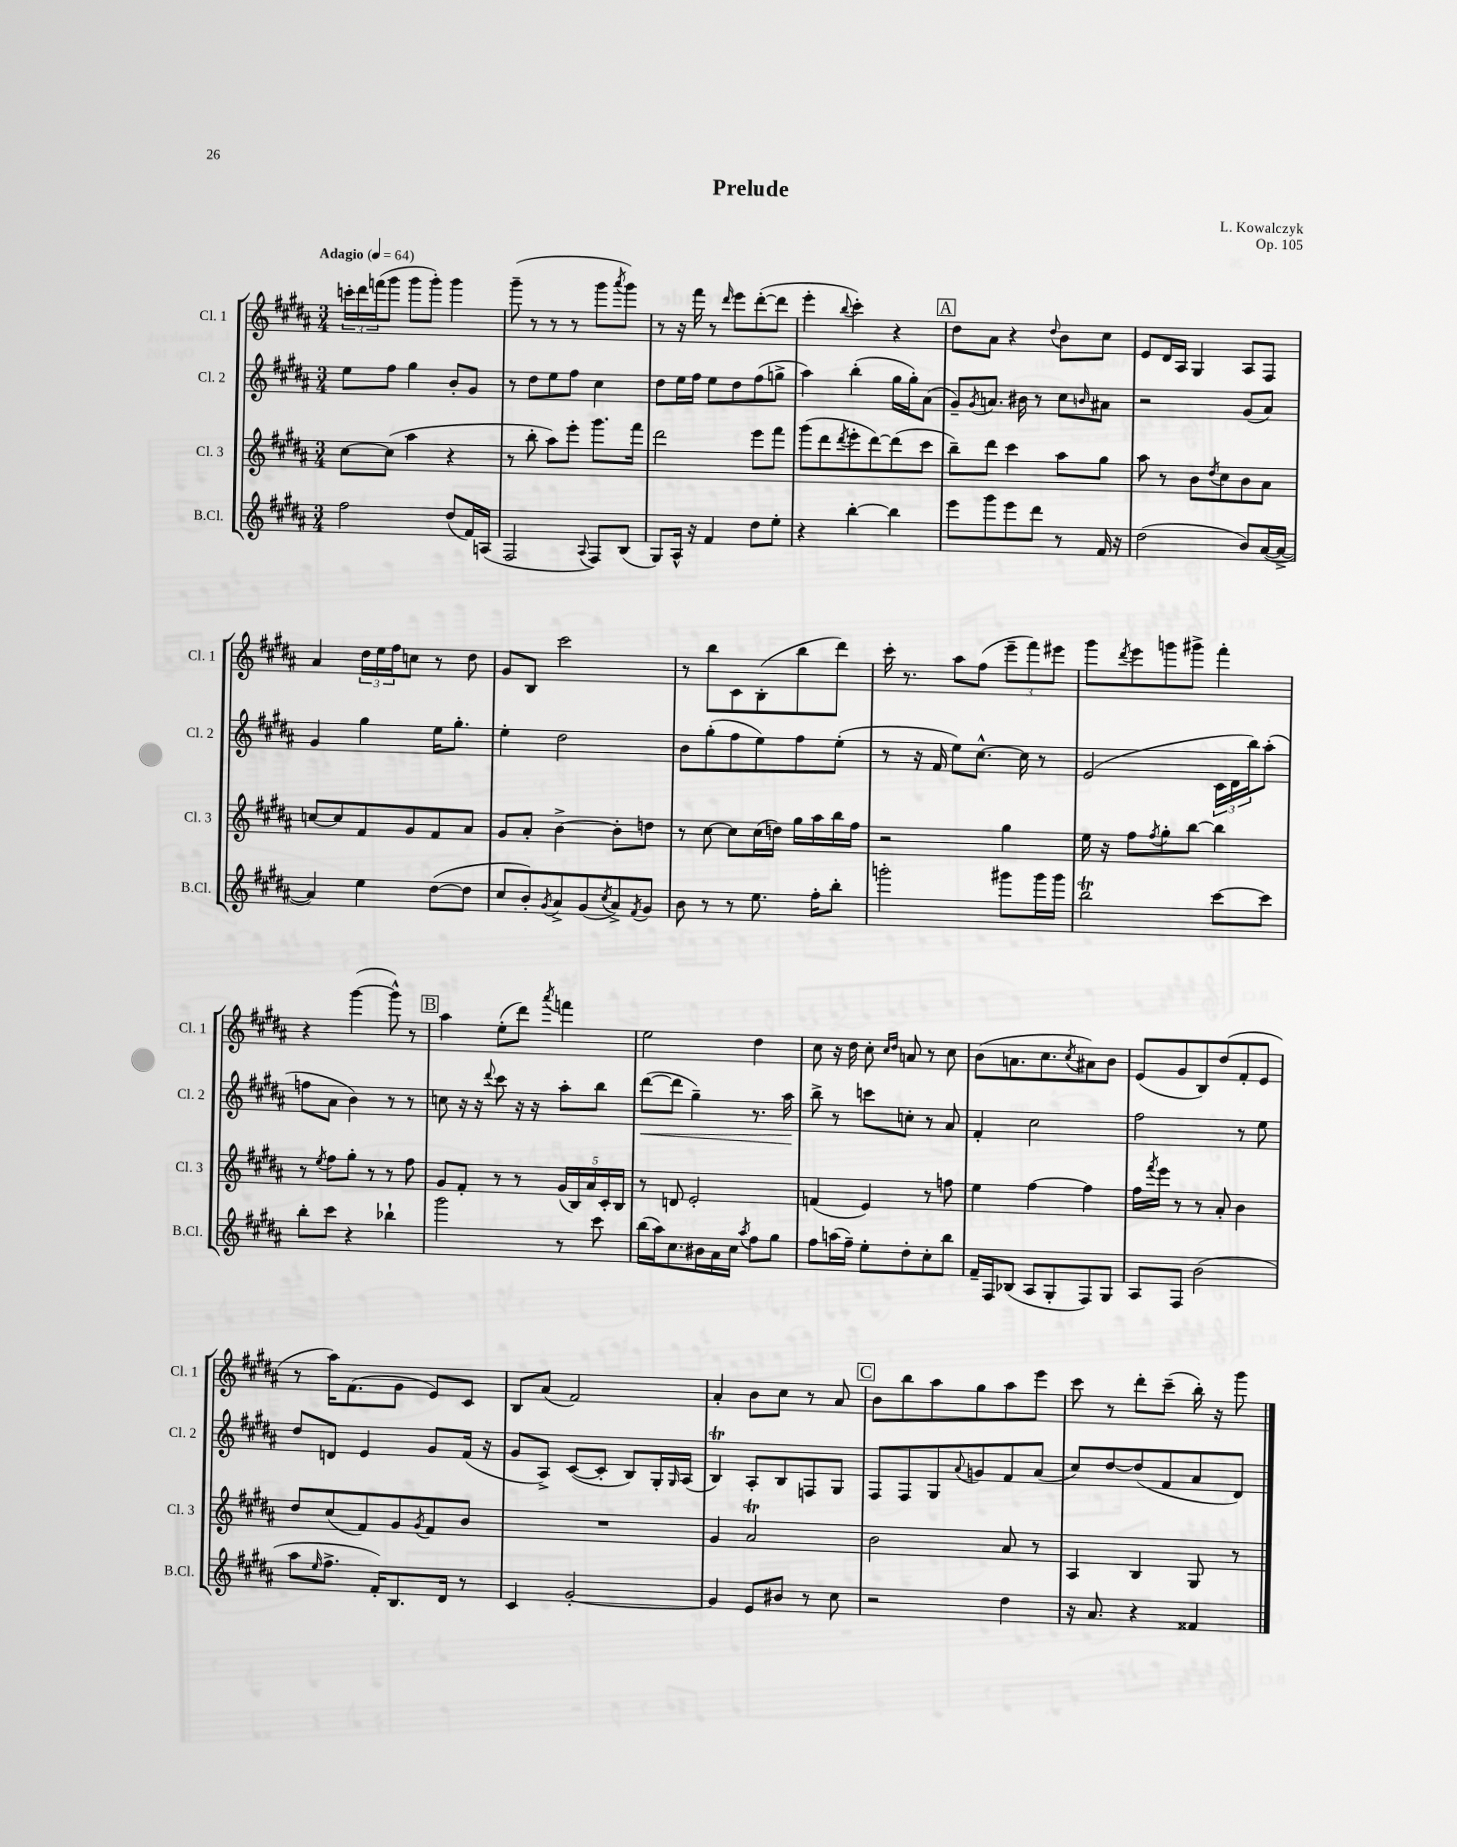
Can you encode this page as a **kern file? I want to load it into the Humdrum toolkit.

**kern	**kern	**kern	**kern
*staff4	*staff3	*staff2	*staff1
*clefG2	*clefG2	*clefG2	*clefG2
*k[f#c#g#d#a#]	*k[f#c#g#d#a#]	*k[f#c#g#d#a#]	*k[f#c#g#d#a#]
*M3/4	*M3/4	*M3/4	*M3/4
*MM64	*MM64	*MM64	*MM64
2ff#\	[8cc#\L	8ee\L	24ccc'\LL
.	.	.	24ddd#\
.	.	.	(24fff\J
.	(8cc#\]J	8ff#\J	8ggg#\J
.	4aa#\	4gg#\	8ggg#\L
.	.	.	8ggg#'\J)
(8dd#/L	4r	8b'/L	4ggg#\
16f#/L)	.	8g#/J	.
(16A/JJ	.	.	.
=	=	=	=
2F#/	8r	8r	(8ggg#~\
.	8bb'\	8dd#\L	8r
.	8aa#\L)	8ee\	8r
.	8eee'\J	8ff#\J	8r
8qqA#/	.	.	.
8F#/L)	8.ggg#\L	4cc#\	8ggg#\L
.	.	.	8qaaa#/
(8B/J	.	.	8ggg#\J)
.	16fff#\Jk	.	.
=	=	=	=
8G#/L)	2ddd#\	8dd#\L	8r
16A#^^/Jk	.	16ee\L	16r
16r	.	16ff#\JJ	16fff#\
4f#/	.	8ee\L	8r
.	.	.	16qqddd#/
.	.	8dd#\	8eee\L
8dd#\L	8eee\L	(8ff#\	([8ddd#'\
8ee'\J	8fff#\J	8gg^\J	8ddd#\]J
=	=	=	=
4r	(8ggg#\L	4aa#\)	4eee'\
.	8ddd#\	.	.
.	8qddd#/	.	8qqbb/
[4bb'\	8eee'\	(4bb'\	4ccc#'\)
.	[8ddd#\)	.	.
4bb\]	(8ddd#\]	16gg#\LL	4r
.	.	16gg#'\J)	.
.	8ccc#\J	(8a#\J	.
=	=	=	=
8eee\L	8bb~\L)	8g#~/L)	8dd#\L
.	.	8qg#/	.
8ggg#\	8ddd#\J	8.a/J	8a#\J
8eee\	4ccc#\	.	4r
.	.	16b#\	.
8ddd#\J	.	8r	.
.	.	.	8qqdd#/
8r	8aa#\L	8cc#\L	8b\L
.	.	16qqb/	.
16f#/	8gg#\J	8a#\J	8cc#\J
16r	.	.	.
=	=	=	=
(2dd#\	8aa#\	2r	8e/L
.	8r	.	16d#/L
.	.	.	16A#/JJ
.	8b\L	.	4G#/
.	8qdd#/	.	.
.	8cc#\	.	.
8b/L)	8b\	(8g#/L	8A#/L
([16a#/L	8a#\J	8a#/J)	8F#/J
16a#^/_JJ	.	.	.
=	=	=	=
4a#/])	[8cc/L	4g#/	4a#/
.	8cc/]	.	.
4ee\	8f#/	4gg#\	24dd#\LL
.	.	.	24ee\
.	.	.	24ff#\J
.	8g#/	.	8cc\J
([8dd#\L	8f#/	16ee\LK	8r
.	.	8.gg#'\J	.
8dd#\]J	8a#/J	.	8dd#\
=	=	=	=
8cc#/L	8g#/L	4ee'\	8g#/L
8b'/)	8a#'/J	.	8B/J
8qg#/	.	.	.
8a#^/	[4b^\	2dd#\	2ccc#\
(8g#/	.	.	.
8qcc#/	.	.	.
8a#^/)	8b'\]L	.	.
8qf#/	.	.	.
8g#/J	8dd\J	.	.
=	=	=	=
8b\	8r	8b\L	8r
8r	[8cc#\	(8gg#'\	8bb\L
8r	8cc#\]L	8ff#\	8c#\
8.ee\	(16cc#\L	8ee\)	(8B'\
.	16dd\JJ)	.	.
.	16gg#\LL	8ff#\	8bb\
16ff#'\LK	16aa#\	.	.
8bb'\J	16bb\	(8ee'\J	8ddd#\J)
.	16ff#\JJ	.	.
=	=	=	=
2ggg'\	2r	8r	16ccc#'\
.	.	.	8.r
.	.	16r	.
.	.	16f#/	.
.	.	8ee\L)	8aa#\L
.	.	[8.cc#^^\J	(8ff#\J
8ggg#\L	4gg#\	.	12eee~\L
.	.	16cc#\]	.
.	.	.	12fff#\)
16ggg#\L	.	8r	.
.	.	.	12eee#\J
16ggg#\JJ	.	.	.
=	=	=	=
2bb\	16ee\	(2e/	8ggg#\L
.	16r	.	.
.	.	.	8qddd#/
.	8ff#\L	.	8eee\
.	8qff#/	.	.
.	8gg#'\	.	8ggg\
.	[8bb\J	.	8ggg#^\J
[8ccc#\L	4bb\]	24c#\LL	4fff#'\
.	.	24d#\	.
.	.	24bb\J)	.
8ccc#\]J	.	(8aa#'\J	.
=	=	=	=
8bb'\L	8r	8ff\L	4r
.	8qee/	.	.
8ccc#\J	8ff#\L	8a#\J	.
4r	8gg#'\J	4b\)	([4ggg#\
.	8r	.	.
4bb-`\	8r	8r	8ggg#^^\])
.	8ff#\	8r	8r
=	=	=	=
2ggg#\	8g#/L	8cc\	4aa#\
.	8f#'/J	16r	.
.	.	16r	.
.	.	8qqddd#/	.
.	8r	8ccc#\	(8ee'\L
.	8r	16r	8ddd#\J)
.	.	16r	.
.	.	.	8qaaa#/
8r	(20g#/LL	8aa#'\L	4fff\
.	20B/)	.	.
.	20a#/	.	.
8ccc#\	.	8bb\J	.
.	20c#'/	.	.
.	20B/JJ	.	.
=	=	=	=
(16bb\LL	8r	([8ddd#\L	2ee\
16aa#\J)	.	.	.
8.cc#\	8d/	8ddd#\]J	.
.	2e'/	4gg#~\)	.
16b#\L	.	.	.
16a#\	.	.	.
16cc#\JJ	.	.	.
8qaa#/	.	.	.
8ff#\L	.	8.r	4dd#\
8gg#\J	.	.	.
.	.	16aa#\	.
=	=	=	=
8ff#\L	(4f/	8bb^\	8cc#\
(16aa\L	.	8r	16r
16ff#~\JJ)	.	.	16dd#\
8ee'\L	4e/)	8ccc\L	8cc#'\
.	.	.	16qqcc#/LL
.	.	.	16qqdd#/JJ
8dd#'\	.	8cc'\J	8a/
8cc#'\	8r	8r	8r
8bb\J	8ff\	8a#/	8cc#\
=	=	=	=
16f#~/LL	4ee\	4f#'/	(8b\L
16F#/J	.	.	.
(8B-/J	.	.	8.a\
8A#/L	[4ff#\	2cc#\	.
.	.	.	8.cc#\
8G#'/	.	.	.
.	.	.	8qcc#/
8F#/)	4ff#\]	.	8a#\)
8G#/J	.	.	8b\J
=	=	=	=
8A#/L	16ff#\LL	2ff#\	(8e/L
.	8qfff#/	.	.
.	16eee\JJ	.	.
8F#/J	8r	.	8g#/
(2b\	8r	.	8B/)
.	8a#'/	.	(8dd#/
.	4b\	8r	8f#'/
.	.	8ee\	8e/J
=	=	=	=
8aa#\L	8dd#/L	8dd#/L	8r
16qqee/	.	.	.
8.ff#^\J	(8cc#/	8d/J	16aa#\LK)
.	.	.	(8.f#\
.	8f#/)	4e/	.
16f#'/LK)	.	.	.
8.B/	8g#/	.	8g#\J
.	8qg#/	.	.
.	8f#/	8g#/L	8e/L)
16d#/Jk	.	.	.
8r	8b/J	(16f#/Jk	8c#/J
.	.	16r	.
=	=	=	=
4c#/	2.r	8g#/L	8B/L
.	.	8A#^/J)	(8a#/J
[2g#'/	.	([8c#/L	2f#/)
.	.	8c#'/]J	.
.	.	8B/L)	.
.	.	16G#'/L	.
.	.	16qqG#/	.
.	.	(16A#/JJ	.
=	=	=	=
4g#/]	4g#/	4B/)	4a#'/
8e/L	2a#/	8A#'/L	8b\L
8b#/J	.	8B/	8cc#\J
8r	.	8F/	8r
8cc#\	.	8G#/J	8a#/
=	=	=	=
2r	2b\	8F#/L	8b\L
.	.	8F#/	8bb\
.	.	8G#/	8aa#\
.	.	8qqa#/	.
.	.	8g/	8gg#\
4dd#\	8a#/	8f#/	8aa#\
.	8r	(8a#/J	8eee\J
=	=	=	=
16r	4A#/	8cc#/L)	8ccc#\
8.a#/	.	.	.
.	.	[8dd#/	8r
4r	4B/	(8dd#/]	8ddd#'\L
.	.	8f#/	(8ccc#~\J
4f##/	8G#/	8a#/	16bb'\)
.	.	.	16r
.	8r	8d#/J)	8ggg#\
==	==	==	==
*-	*-	*-	*-
